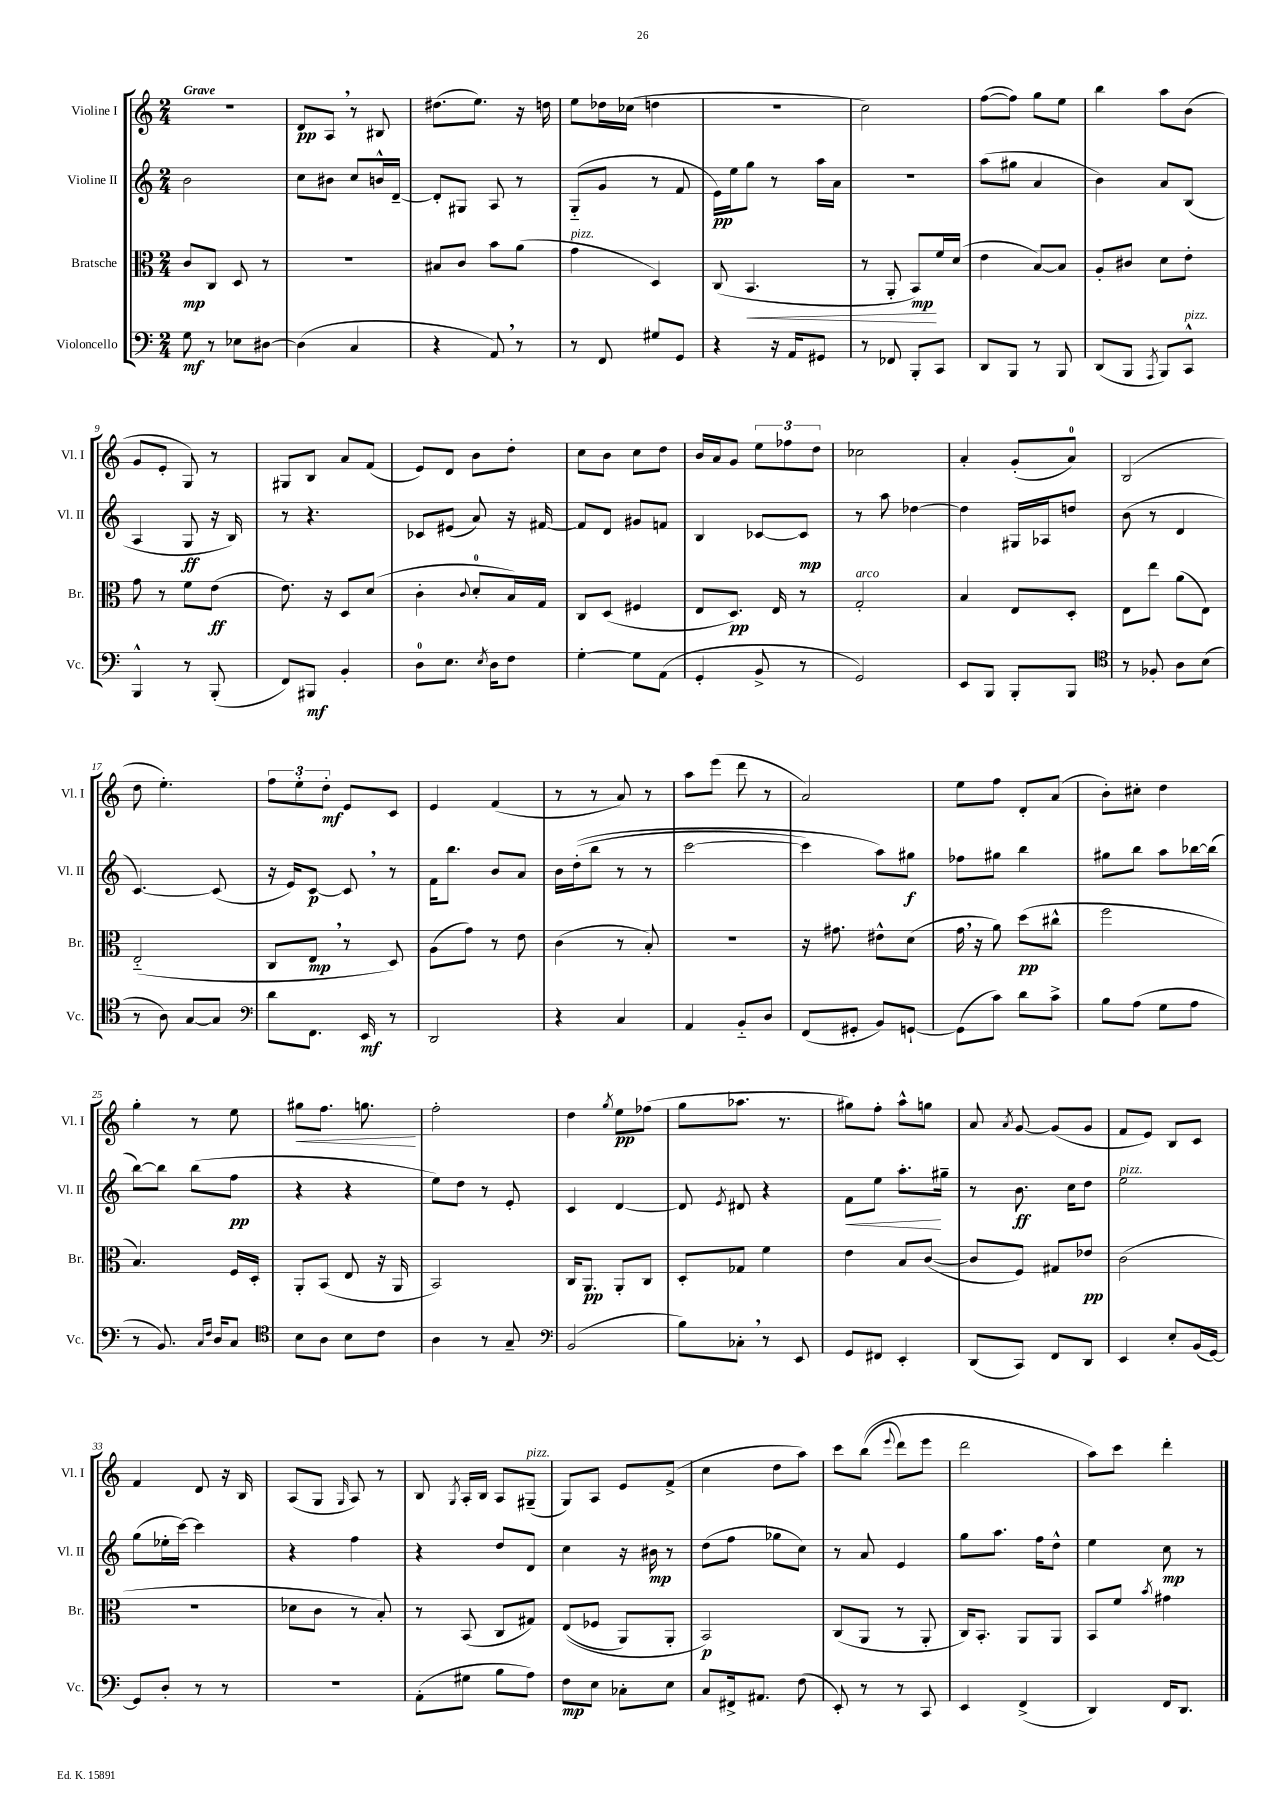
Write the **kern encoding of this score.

**kern	**kern	**kern	**kern
*staff4	*staff3	*staff2	*staff1
*clefF4	*clefC3	*clefG2	*clefG2
*k[]	*k[]	*k[]	*k[]
*M2/4	*M2/4	*M2/4	*M2/4
8G\	8c/L	2b\	2r
8r	8C/J	.	.
8E-\L	8D/	.	.
[8D#\J	8r	.	.
=	=	=	=
(4D#\]	2r	8cc\L	8d/L
.	.	8b#\J	8A/J
4C/	.	8cc/L	8r
.	.	16b^^/L	8B#/
.	.	[16d~/JJ	.
=	=	=	=
4r	8B#/L	8d'/]L	(8.dd#\L
.	8c/J	8G#/J	.
.	.	.	8.ee\J)
8AA/)	8b\L	8A/	.
8r	(8a\J	8r	16r
.	.	.	16dd\
=	=	=	=
8r	4g\	(8G'~/L	8ee\L
8FF/	.	8g/J	16dd-\L
.	.	.	(16cc-\JJ
8G#/L	4D/)	8r	4dd\
8GG/J	.	8f/	.
=	=	=	=
4r	(8C/	16e\LL)	2r
.	.	16ee\J	.
.	4.BB/	8gg\J	.
16r	.	8r	.
16AA/LK	.	.	.
8GG#/J	.	16aa\LL	.
.	.	16a\JJ	.
=	=	=	=
8r	8r	2r	2cc\)
8FF-/	8AA'/	.	.
8BBB'/L	8BB/L)	.	.
8CC/J	16f/L	.	.
.	(16d/JJ	.	.
=	=	=	=
8DD/L	4e\	(8aa\L	([8ff\L
8BBB/J	.	8gg#\J	8ff\]J)
8r	[8B/L)	4a/	8gg\L
8BBB/	8B/]J	.	8ee\J
=	=	=	=
(8DD/L	8A'/L	4b\)	4bb\
8BBB/J	8c#/J	.	.
8qAAA/	.	.	.
8BBB/L)	8d\L	8a/L	8aa\L
8CC^^/J	8e'\J	(8B/J	(8b\J
=	=	=	=
4BBB^^/	8g\	4A/	8g/L
.	8r	.	8e'/J
8r	8f\L	8G/	8G/)
(8BBB'/	(8e\J	16r	8r
.	.	16B/)	.
=	=	=	=
8FF/L)	8.e\)	8r	8G#/L
8BBB#/J	.	4.r	8B/J
.	16r	.	.
4BB'/	8D/L	.	8a/L
.	(8d/J	.	(8f/J
=	=	=	=
8D\L	4c'\	8c-/L	8e/L)
8.E\J	.	(8e#/J	8d/J
.	8qqc/	.	.
.	8d'/L	8a/)	8b\L
8qE/	.	.	.
16D\LK	.	.	.
8F\J	16B/L)	16r	8dd'\J
.	16G/JJ	[16f#/	.
=	=	=	=
[4G'\	8C/L	8f#/]L	8cc\L
.	(8D/J	8d/J	8b\J
8G\]L	4F#/	8g#/L	8cc\L
(8AA\J	.	8f/J	8dd\J
=	=	=	=
4GG'/	8E/L	4B/	16b/LL
.	.	.	16a/J
.	8.D/J)	.	8g/J
8BB^/	.	[8c-/L	12ee\L
.	16E/	.	.
.	.	.	12ff-\
8r	8r	8c-/]J	.
.	.	.	12dd\J
=	=	=	=
2GG/)	2G'/	8r	2cc-\
.	.	8aa\	.
.	.	[4dd-\	.
=	=	=	=
8EE/L	4B/	4dd-\]	4a'/
8BBB/J	.	.	.
8BBB'/L	8E/L	16G#/LL	(8g'/L
.	.	16A-/J	.
8BBB/J	8D'/J	8dd/J	8a/J)
=	=	=	=
*clefC4	*	*	*
8r	8E\L	(8b\	(2B/
8F-'/	8ee\J	8r	.
8A\L	(8a\L	4d/	.
(8B\J	8E\J)	.	.
=	=	=	=
8r	(2E'~/	[4.c/)	8dd\
8A\)	.	.	4.ee'\)
[8G/L	.	.	.
8G/]J	.	(8c/]	.
=	=	=	=
*clefF4	*	*	*
8d\L	8C/L	16r	12ff\L
.	.	16e/LK)	.
.	.	.	12ee'\
8.FF\J	8E/J	[8c/J	.
.	.	.	12dd'\J
.	8r	8c/]	8e/L
16EE/	.	.	.
8r	8D/)	8r	8c/J
=	=	=	=
2DD/	(8A\L	16f\LK	4e/
.	.	8.bb\J	.
.	8g\J)	.	.
.	8r	8b/L	(4f/
.	8e\	8a/J	.
=	=	=	=
4r	(4c\	16b\LL	8r
.	.	&((16dd'\J	.
.	.	8bb\J	8r
4C/	8r	8r	8a/)
.	8B'/)	8r	8r
=	=	=	=
4AA/	2r	[2ccc\	8aa\L
.	.	.	(8eee\J
8BB'~/L	.	.	8ddd\
8D/J	.	.	8r
=	=	=	=
(8FF/L	16r	4ccc\])	2a/)
.	8.g#\	.	.
8GG#'/J	.	.	.
8BB/L)	8e#^^\L	8aa\L&)	.
[8GG`/J	(8d\J	8gg#\J	.
=	=	=	=
(8GG\]L	16g\	8ff-\L	8ee\L
.	16r	.	.
8c\J)	8a\)	8gg#\J	8ff\J
8d\L	(8dd\L	4bb\	8d'/L
8c^\J	8cc#^^\J	.	(8a/J
=	=	=	=
8B\L	2ff\	8gg#\L	8b'\L)
(8A\J	.	8bb\J	8cc#'\J
8G\L	.	8aa\L	4dd\
8A\J	.	[16bb-\L	.
.	.	(16bb-\]JJ	.
=	=	=	=
8r	4.B/)	[8bb\L)	4gg'\
8.BB/)	.	8bb\]J	.
.	.	(8bb\L	8r
16qqC/LL	.	.	.
16qqF/JJ	.	.	.
16D/LK	.	.	.
8C/J	16F/LL	8ff\J	8ee\
.	16D'/JJ	.	.
=	=	=	=
*clefC4	*	*	*
8B\L	8AA'/L	4r	8gg#\L
8A\J	(8BB/J	.	8.ff\J
8B\L	8E/	4r	.
.	.	.	8.gg\
8c\J	16r	.	.
.	16AA/	.	.
=	=	=	=
4A\	2BB/)	8ee\L)	2ff'\
.	.	8dd\J	.
8r	.	8r	.
8G~/	.	8e'/	.
=	=	=	=
*clefF4	*	*	*
(2BB/	16C/LK	4c/	4dd\
.	8.AA/J	.	.
.	.	.	8qgg/
.	8AA'/L	[4d/	8ee\L
.	8C/J	.	(8ff-\J
=	=	=	=
8B\L)	8D'/L	8d/]	8gg\L
.	.	8qe/	.
8C-'\J	8G-/J	8d#/	8.aa-\J
8r	4f\	4r	.
.	.	.	8.r
8EE/	.	.	.
=	=	=	=
8GG/L	4e\	8f\L	8gg#\L)
8FF#/J	.	8ee\J	8ff'\J
4EE'/	8B/L	8.aa'\L	8aa^^\L
.	([8c/J	.	8gg\J
.	.	16gg#~\Jk	.
=	=	=	=
(8DD/L	8c/]L	8r	8a/
.	.	.	8qa/
8CC/J)	8F/J)	8.b\	[8g/
8FF/L	8G#/L	.	(8g/]L
.	.	16cc\LK	.
8DD/J	8e-/J	8dd\J	8g/J
=	=	=	=
4EE/	(2c\	2ee\	8f/L
.	.	.	8e/J)
8E'/L	.	.	8B/L
(16BB/L	.	.	8c/J
[16GG/JJ)	.	.	.
=	=	=	=
8GG/]L	2r	(8gg\L	4f/
8D'/J	.	16ee-'\L	.
.	.	[16ccc\JJ)	.
8r	.	4ccc\]	8d/
8r	.	.	16r
.	.	.	16B/
=	=	=	=
2r	8d-\L	4r	(8A/L
.	8c\J	.	8G/J
.	.	.	16qqG/
.	8r	4ff\	8A/)
.	8B'/)	.	8r
=	=	=	=
(8AA'\L	8r	4r	8B/
.	.	.	8qG/
8G#\J	(8BB/	.	16A'/LL
.	.	.	16B/JJ
8B\L	8C/L	8dd/L	8A/L
8A\J)	8G#/J)	8d/J	(8G#~/J
=	=	=	=
8F\L	&((8E/L	4cc\	8G/L)
8E\J	8F-/J	.	8A/J
8C-'\L	8AA/L)	16r	8e/L
.	.	16b#\	.
8E\J	8AA'/J	8r	(8f^/J
=	=	=	=
8C/L	2BB/&)	(8dd\L	4cc\
16FF#^/k	.	8ff\J	.
8.AA#/J	.	.	.
.	.	8gg-\L	8dd\L
(8F\	.	8cc\J)	8aa\J)
=	=	=	=
8EE'/)	(8C/L	8r	8ccc\L
8r	8AA/J	8a/	&((8bb\J
.	.	.	8qqeee/
8r	8r	4e/	8ddd\L)
8CC/	8AA'/	.	8eee\J
=	=	=	=
4EE/	16C/LK)	8gg\L	2ddd\
.	8.BB'/J	.	.
.	.	8.aa\J	.
(4FF^/	8AA/L	.	.
.	.	16ff\LK	.
.	8AA/J	8dd^^\J	.
=	=	=	=
4DD/)	8BB/L	4ee\	8aa\L&)
.	8f/J	.	8ccc\J
.	8qb/	.	.
16FF/LK	4g#\	8cc\	4ddd'\
8.DD/J	.	.	.
.	.	8r	.
==	==	==	==
*-	*-	*-	*-
